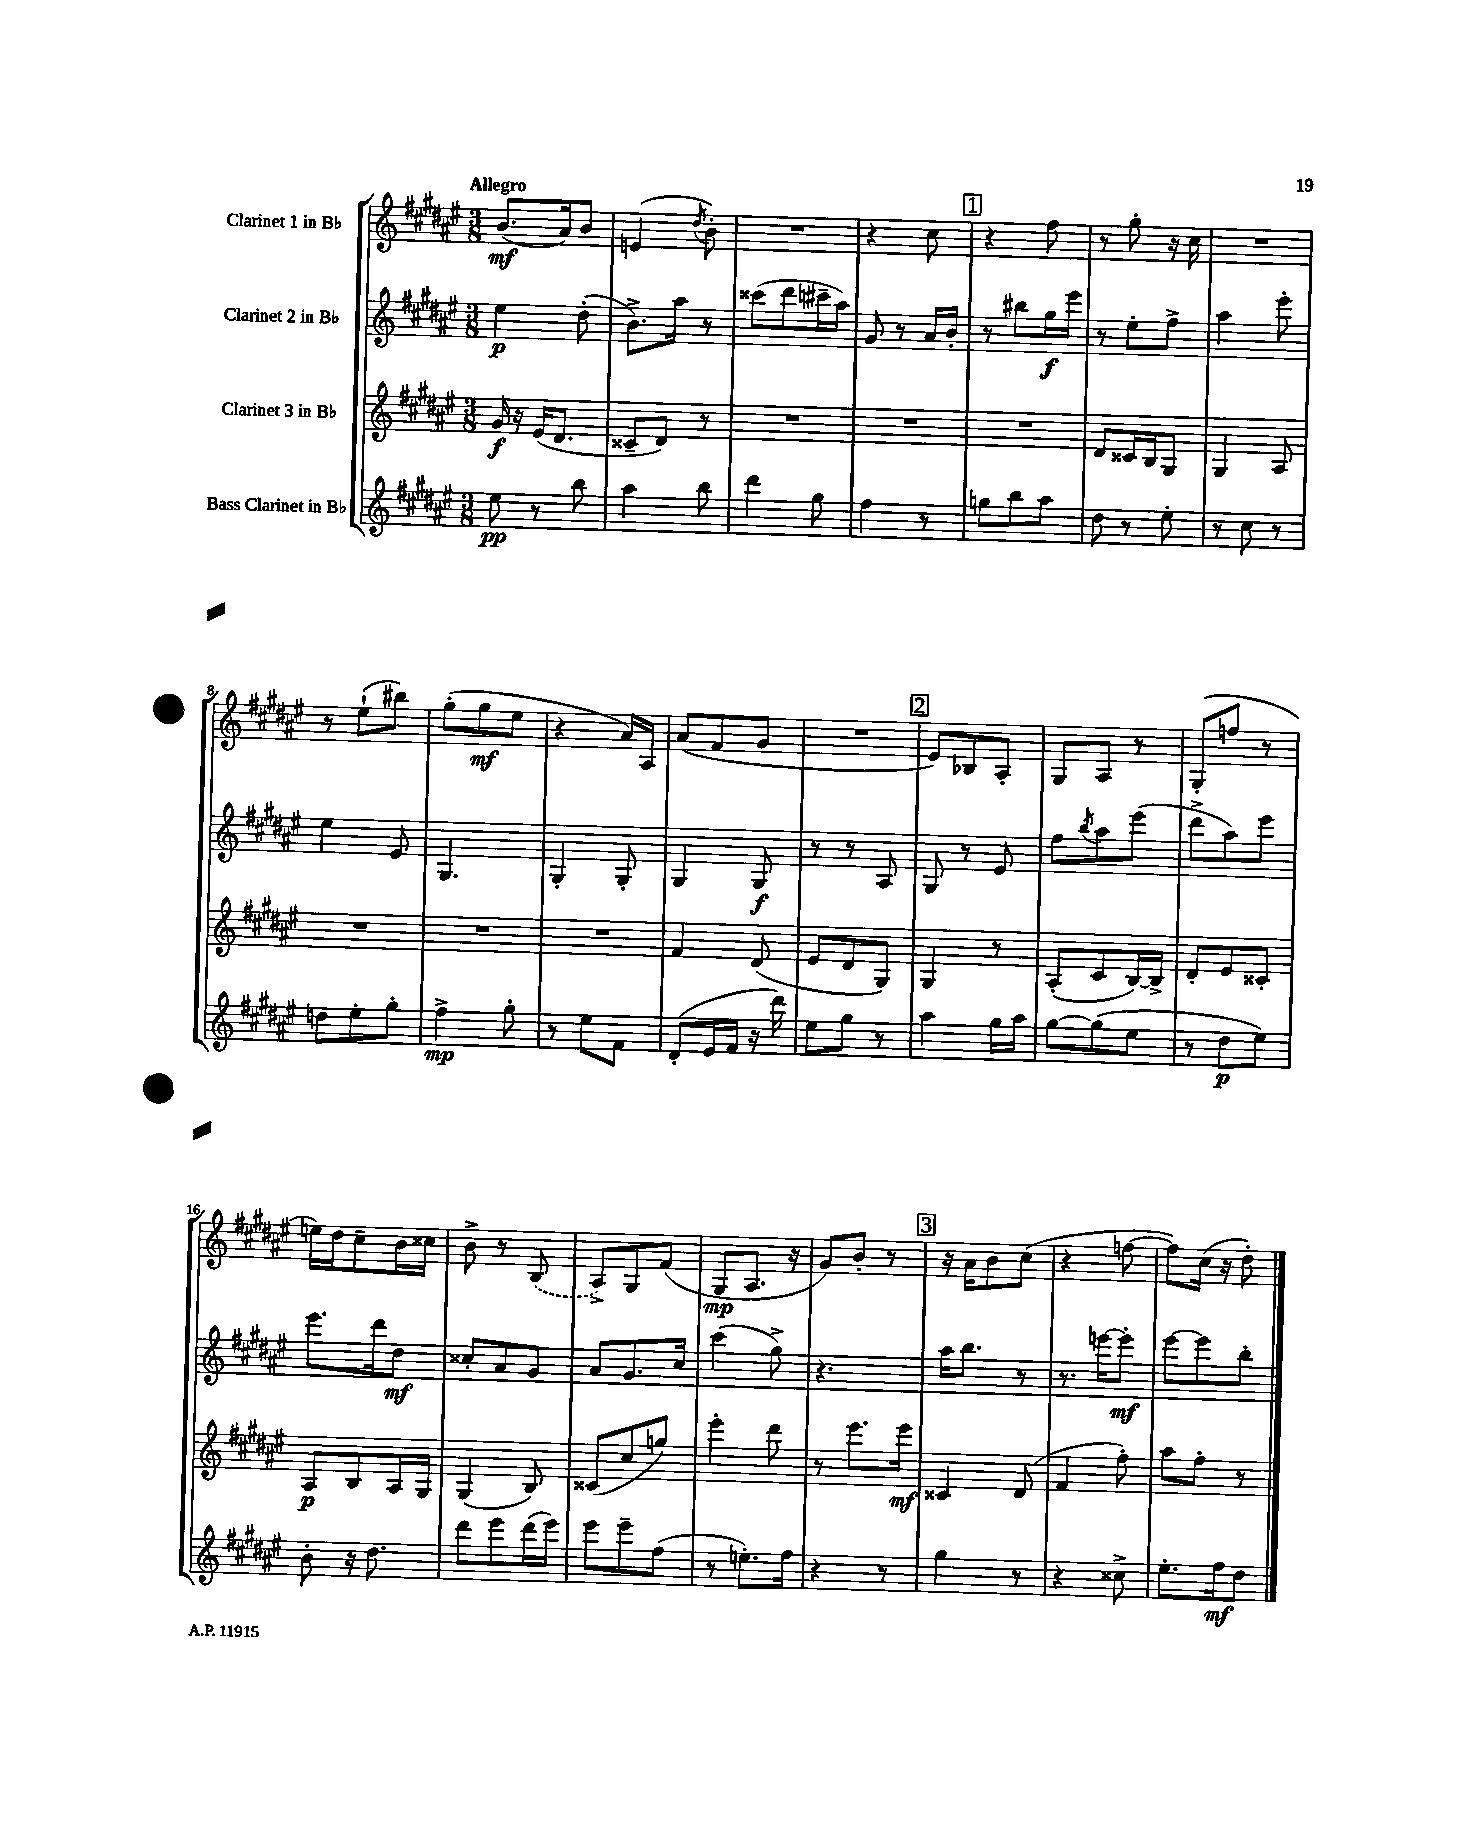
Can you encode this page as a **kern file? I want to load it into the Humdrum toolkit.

**kern	**kern	**kern	**kern
*staff4	*staff3	*staff2	*staff1
*clefG2	*clefG2	*clefG2	*clefG2
*k[f#c#g#d#a#e#]	*k[f#c#g#d#a#e#]	*k[f#c#g#d#a#e#]	*k[f#c#g#d#a#e#]
*M3/8	*M3/8	*M3/8	*M3/8
8ee#	16g#	4ee#	(8.b
.	16r	.	.
8r	(16e#	.	.
.	8.d#	.	16a#)
8bb	.	(8dd#'	8b
=	=	=	=
4aa#	8c##~	8.b^)	(4e
.	8d#)	.	.
.	.	16aa#	.
.	.	.	8qdd#
8bb	8r	8r	8b')
=	=	=	=
4ddd#	4.r	(8ccc##	4.r
.	.	8ddd#	.
8gg#	.	16ccc#~	.
.	.	16aa#)	.
=	=	=	=
4ff#	4.r	8g#	4r
.	.	8r	.
8r	.	16a#	8cc#
.	.	16b'	.
=	=	=	=
8gg	4.r	8r	4r
8bb	.	8bb#	.
8aa#	.	16gg#	8ff#
.	.	16eee#	.
=	=	=	=
8dd#	8d#	8r	8r
8r	16c##	8ee#'	8gg#'
.	16B	.	.
8ee#'	8G#	8ff#^	16r
.	.	.	16cc#
=	=	=	=
8r	4G#	4aa#	4.r
8cc#	.	.	.
8r	8A#	8eee#'	.
=	=	=	=
8dd	4.r	4ee#	8r
8ee#'	.	.	(8ee#`
8gg#'	.	8e#	8bb#)
=	=	=	=
4ff#^	4.r	4.G#	(8gg#'
.	.	.	8gg#
8gg#'	.	.	8ee#
=	=	=	=
8r	4.r	4G#'	4r
8ee#	.	.	.
8f#	.	8G#'	16a#)
.	.	.	16A#
=	=	=	=
(8d#'	4f#	4G#	(8a#
16e#	.	.	8f#
16f#	.	.	.
16r	(8d#	8G#	8g#
16ddd#)	.	.	.
=	=	=	=
8ee#	8e#	8r	4.r
8gg#	8d#	8r	.
8r	8G#)	8A#	.
=	=	=	=
4aa#	4G#	8G#	8e#)
.	.	8r	8B-
16gg#	8r	8e#	8A#'
16aa#	.	.	.
=	=	=	=
[8gg#	(8A#'	8ff#	8G#
.	.	8qbb	.
(8gg#]	8c#	8aa#	8A#
8ee#	[16B)	(8eee#	8r
.	16B^]	.	.
=	=	=	=
8r	8d#'	8ddd#^	(8G#'
8dd#	8e#	8aa#)	8ff
8ee#)	8c##'	8eee#	8r
=	=	=	=
8b'	8A#	8.eee#	16ee)
.	.	.	16dd#
16r	8B	.	8cc#~
8.dd#	.	16ddd#	.
.	16A#	8dd#	16b
.	16G#	.	16cc##
=	=	=	=
8ddd#	(4G#	8cc##'	8b^
8eee#	.	8a#	8r
(16ddd#	8B)	8g#	(8B
16eee#)	.	.	.
=	=	=	=
8eee#	(8c##	8a#	8A#^)
8eee#~	8cc#	8.g#	8G#
(8ff#	8gg)	.	(8f#
.	.	16cc#	.
=	=	=	=
8r	4eee#'	(4ccc#	8G#
8.ee')	.	.	8.A#
.	8ddd#	8gg#^)	.
16ff#	.	.	16r
=	=	=	=
4r	8r	4.r	8g#)
.	8.eee#	.	8b'
8r	.	.	8r
.	16eee#	.	.
=	=	=	=
4gg#	4c##	16aa#	16r
.	.	8.bb	16a#
.	.	.	8b
8r	(8d#	8r	(8cc#
=	=	=	=
4r	4f#	8.r	4r
.	.	[16eee	.
8cc##^	8ff#')	8eee']	[8ff
=	=	=	=
8.ee#'	8aa#	[8eee#	8ff])
.	8ff#'	8eee#]	(16cc#
16ff#	.	.	16r
8dd#	8r	8bb'	8dd#')
==	==	==	==
*-	*-	*-	*-
